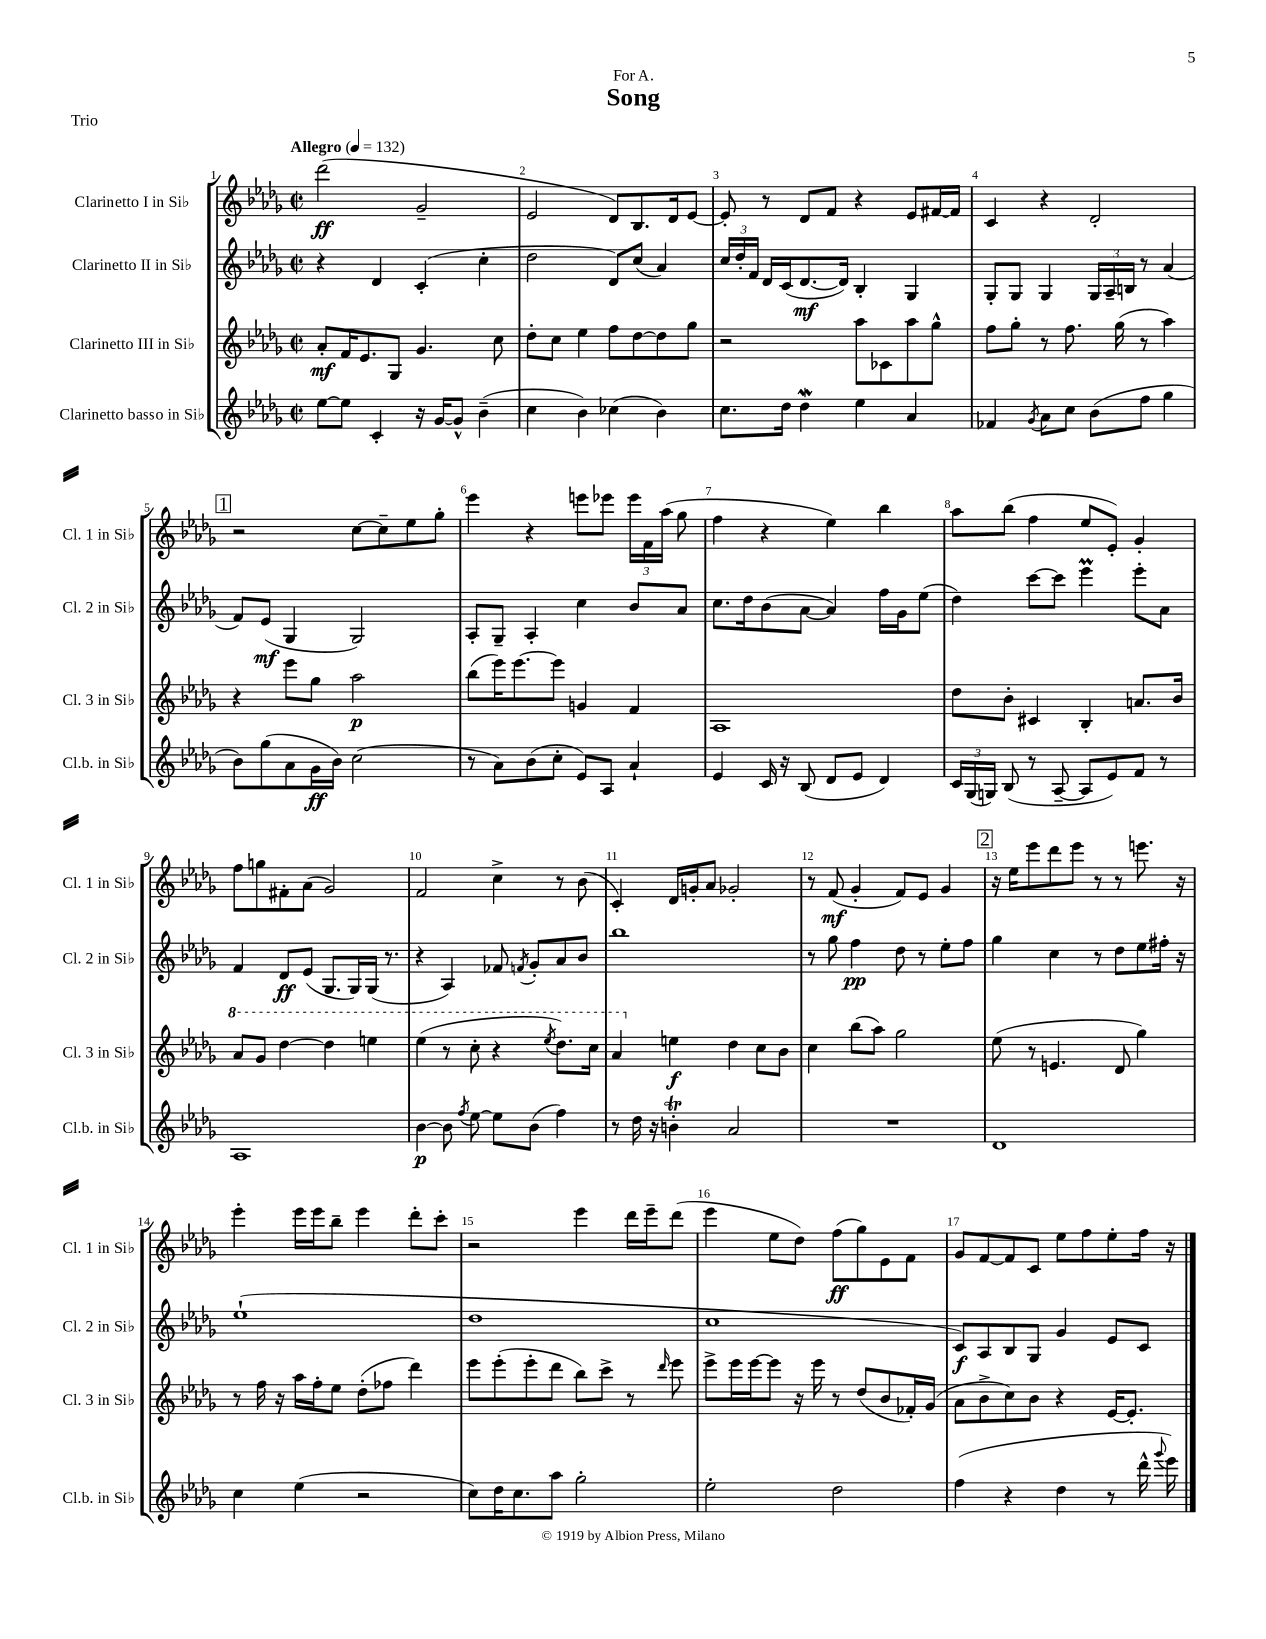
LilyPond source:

\header { title = "Song" dedication = "For A." piece = "Trio" }
<<
\new StaffGroup <<
\new Staff = "s0" \with { instrumentName = "Clarinetto I in Sib" shortInstrumentName = "Cl. 1 in Sib" } {
    \clef treble \key des \major \defaultTimeSignature \time 2/2 \tempo "Allegro" 4 = 132
    \autoBeamOff des'''2\ff( ges'2-- |
    ees'2 des'8[) bes8. des'16 ees'8]~ |
    ees'8-. r8 des'8[ f'8] r4 ees'8[ fis'16~ fis'16] |
    c'4 r4 des'2-. |
    \mark \markup { \box "1" } r2 c''8[~ c''8-- ees''8 ges''8]-. |
    ees'''4 r4 e'''8[ ees'''8] \tuplet 3/2 { ees'''16[ f'16 aes''16]( } ges''8 |
    f''4 r4 ees''4) bes''4 |
    aes''8[ bes''8]( f''4 ees''8[ ees'8]-.) ges'4-. |
    f''8[ g''8 fis'8-. aes'8]( ges'2) |
    f'2 c''4-> r8 bes'8( |
    c'4-.) des'16[ g'16-. aes'8] ges'2-. |
    r8 f'8\mf( ges'4-. f'8[) ees'8] ges'4 |
    \mark \markup { \box "2" } r16 ees''16[ ees'''8 des'''8 ees'''8] r8 r8 e'''8. r16 |
    ees'''4-. ees'''16[ ees'''16 bes''8]-- ees'''4 des'''8[-. c'''8]-. |
    r2 ees'''4 des'''16[ ees'''16-- des'''8]( |
    ees'''4 ees''8[ des''8]) f''8[\ff( ges''8) ees'8 f'8] |
    ges'8[ f'8~ f'8 c'8] ees''8[ f''8 ees''8-. f''16] r16 \bar "|." |
}
\new Staff = "s1" \with { instrumentName = "Clarinetto II in Sib" shortInstrumentName = "Cl. 2 in Sib" } {
    \clef treble \key des \major \defaultTimeSignature \time 2/2
    \autoBeamOff r4 des'4 c'4-.( c''4-. |
    des''2 des'8[) c''8]( aes'4) |
    \tuplet 3/2 { c''16[ des''16-. f'16] } des'16[ c'16( des'8.~\mf des'16]) bes4-. ges4 |
    ges8[-. ges8] ges4 \tuplet 3/2 { ges16[ aes16-- b16] } r8 aes'4( |
    \mark \markup { \box "1" } f'8[) ees'8]\mf( ges4 ges2) |
    aes8[-. ges8]-- aes4-. c''4 bes'8[ aes'8] |
    c''8.[ des''16 bes'8( aes'8]~ aes'4) f''16[ ges'16 ees''8]( |
    des''4) c'''8[~ c'''8] ees'''4\prall ees'''8[-. aes'8] |
    f'4 des'8[\ff ees'8]( ges8.[ ges16) ges16]( r8. |
    r4 aes4) fes'8 \acciaccatura { f'8 } ges'8[-. aes'8 bes'8] |
    bes''1 |
    r8 ges''8 f''4\pp des''8 r8 ees''8[-. f''8] |
    \mark \markup { \box "2" } ges''4 c''4 r8 des''8[ ees''8 fis''16]-. r16 |
    ees''1-!( |
    des''1 |
    c''1 |
    c'8[\f) aes8 bes8 ges8] ges'4 ees'8[ c'8] \bar "|." |
}
\new Staff = "s2" \with { instrumentName = "Clarinetto III in Sib" shortInstrumentName = "Cl. 3 in Sib" } {
    \clef treble \key des \major \defaultTimeSignature \time 2/2
    \autoBeamOff aes'8[-.\mf f'16 ees'8. ges8] ges'4. c''8 |
    des''8[-. c''8] ees''4 f''8[ des''8~ des''8 ges''8] |
    r2 aes''8[ ces'8 aes''8 ges''8]-^ |
    f''8[ ges''8]-. r8 f''8. ges''16( r8 aes''4) |
    \mark \markup { \box "1" } r4 ees'''8[ ges''8] aes''2\p |
    bes''8[( ees'''16) ees'''8.~ ees'''8] g'4 f'4 |
    aes1 |
    des''8[ bes'8]-. cis'4 bes4-. a'8.[ bes'16] |
    \ottava #1 aes''8[ ges''8] des'''4~ des'''4 e'''4 |
    ees'''4( r8 c'''8-. r4 \acciaccatura { ees'''8 } des'''8.[) c'''16] |
    aes''4 \ottava #0 e''4\f des''4 c''8[ bes'8] |
    c''4 bes''8[( aes''8]) ges''2 |
    \mark \markup { \box "2" } ees''8( r8 e'4. des'8 ges''4) |
    r8 f''16 r16 aes''16[ f''16-. ees''8] des''8[-.( fes''8] des'''4) |
    ees'''8[ ees'''8-.( ees'''8-. des'''8] bes''8[) c'''8]-> r8 \grace { des'''16 } ees'''8 |
    ees'''8[-> ees'''16 ees'''16~ ees'''8] r16 ees'''16 r8 des''8[( bes'8 fes'16-.) ges'16]( |
    aes'8[ bes'8-> c''8) bes'8] r4 ees'16[~ ees'8.]-. \bar "|." |
}
\new Staff = "s3" \with { instrumentName = "Clarinetto basso in Sib" shortInstrumentName = "Cl.b. in Sib" } {
    \clef treble \key des \major \defaultTimeSignature \time 2/2
    \autoBeamOff ees''8[~ ees''8] c'4-. r16 ges'16[~ ges'8]-^ bes'4--( |
    c''4 bes'4) ces''4( bes'4) |
    c''8.[ des''16] des''4\mordent ees''4 aes'4 |
    fes'4 \acciaccatura { ges'8 } aes'8[ c''8] bes'8[( f''8] ges''4 |
    \mark \markup { \box "1" } bes'8[) ges''8( aes'8 ges'16\ff bes'16]) c''2( |
    r8 aes'8[) bes'8( c''8]-. ees'8[) aes8] aes'4-! |
    ees'4 c'16 r16 bes8( des'8[ ees'8] des'4) |
    \tuplet 3/2 { c'16[ ges16( g16]) } bes8( r8 aes8~-- aes8[ ees'8) f'8] r8 |
    aes1 |
    bes'4~\p bes'8 \acciaccatura { f''8 } ees''8~ ees''8[ bes'8]( f''4) |
    r8 des''16 r16 b'4-.\trill aes'2 |
    R1 |
    \mark \markup { \box "2" } des'1 |
    c''4 ees''4( r2 |
    c''8[) des''16 c''8. aes''8] ges''2-. |
    ees''2-. des''2 |
    f''4( r4 des''4 r8 des'''16-^ \appoggiatura { ges'''8 } ees'''16) \bar "|." |
}
>>
>>
\layout { \context { \Score \override BarNumber.break-visibility = ##(#f #t #t) barNumberVisibility = #all-bar-numbers-visible } }
